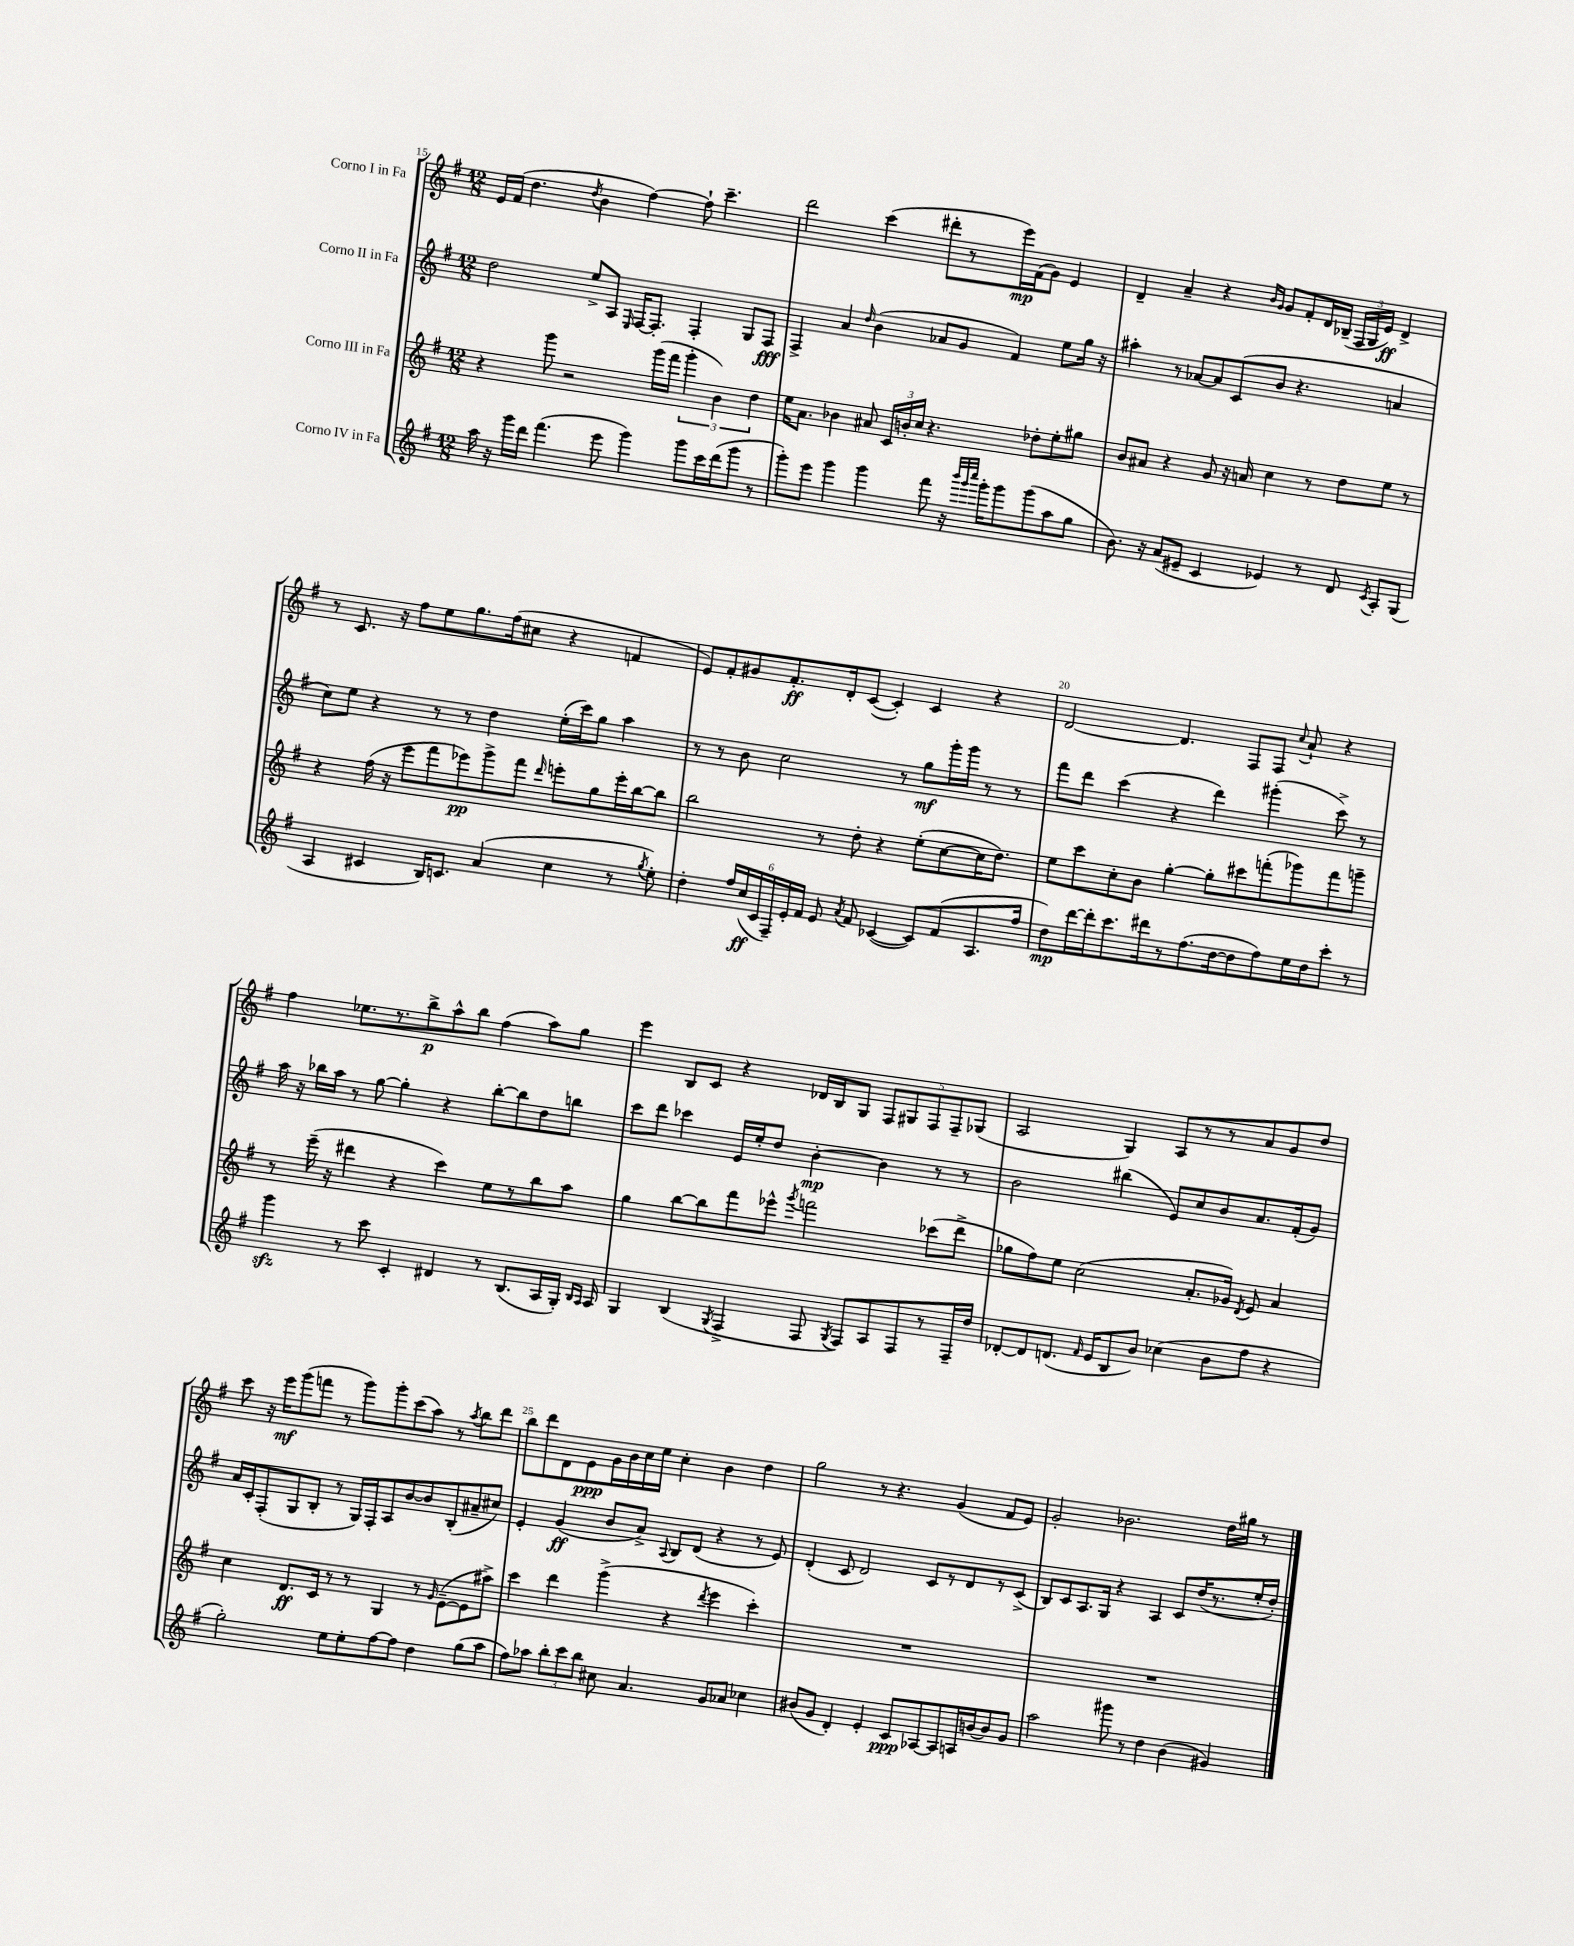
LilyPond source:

<<
\new StaffGroup <<
\new Staff = "s0" \with { instrumentName = "Corno I in Fa" } {
    \clef treble \key g \major \numericTimeSignature \time 12/8
    \autoBeamOff e'16[ fis'16]( d''4. \acciaccatura { d''8 } b'4 fis''4~) fis''8-! c'''4.-- |
    d'''2 c'''4( dis'''8[-. r8 e'''16\mp) fis'16( g'8]) e'4 |
    d'4-- a'4-- r4 \grace { b'16[ g'16] } g'8[ fis'8-. d'16 bes16]--( \tuplet 3/2 { fis16[ g16 e'16]\ff) } d'4-> |
    r8 c'8. r16 fis''8[ e''8 g''8. fis''16( cis''8] r4 f'4 |
    e'8[) fis'8-. gis'8 fis'8.-.\ff d'16-. c'8]~( c'4-.) c'4 r4 |
    d'2~ d'4. fis8[ fis8] \appoggiatura { c''8 } a'8-! r4 |
    fis''4 ees''8.[ r8. b''8->\p a''8-^ b''8] fis''4( a''8[) g''8] |
    e'''4 b8[ c'8] r4 des'16[ b16 g8] \tuplet 5/4 { fis8[ gis8 fis8 fis8-- ges8]( } |
    a2 g4) a8[ r8 r8 a'8 g'8 d''8] |
    c'''8 r16 e'''16[\mf g'''8( f'''8] r8 g'''8[) g'''8-. c'''8( a''8]) r8 \acciaccatura { a''8 } b''8[ d'''8] |
    b''8[ d'''8 d'8 e'8\ppp g'16 b'16 c''16 e''16] c''4-. b'4 d''4 |
    g''2 r8 r4. g'4( fis'8[ e'8]) |
    g'2-. bes'2. d''16[ gis''16] r8 \bar "|." |
}
\new Staff = "s1" \with { instrumentName = "Corno II in Fa" } {
    \clef treble \key g \major \numericTimeSignature \time 12/8
    \autoBeamOff d''2 e''8[-> a8] \grace { e16 } fis16[~ fis8.]-. fis4-. g8[ fis8]\fff |
    fis4-> a'4 \grace { d''16 } b'4( aes'8[ g'8] fis'4) e''8[ g''16] r16 |
    ais''4-. r8 aes'8[~ aes'8 c'8( b'8] r4. a'4 |
    c''8[) e''8] r4 r8 r8 d''4 e''16[-.( c'''16) g''8] a''4 |
    r8 r8 b'8 c''2 r8 g''8[\mf g'''16-. g'''16] r8 r8 |
    fis'''8[ d'''8] c'''4( r4 d'''4) gis'''4-.( c'''8->) r8 |
    a''16 r16 bes''16[ a''16] r8 g''8~ g''4-. r4 bes''8[~-. bes''8 d''8 b''8] |
    c'''8[ d'''8] ces'''4 e'16[ e''16-. d''8] b'4~-.\mp b'4 r8 r8 |
    b'2 bis''4( e'8[) c''8 b'8 a'8. fis'16-.( g'8]) |
    a'16[ c'16-. fis8-.( g8 b8]-. r8 g16[) fis16-. a8 b'8~ b'8 b8-.( ais'8-- cis''8]) |
    e'4-. g'4\ff( b'8[ a'8]->) \appoggiatura { a8 } b8[ d'8]( r4 r8 e'8) |
    d'4-.( c'8 d'2) c'8[ r8 d'8 r8 c'8]->( |
    b8[) c'8 a8. g16] r4 a4 c'8[ d''16( r8. e''16-. d''16]-.) \bar "|." |
}
\new Staff = "s2" \with { instrumentName = "Corno III in Fa" } {
    \clef treble \key g \major \numericTimeSignature \time 12/8
    \autoBeamOff r4 g'''8 r2 g'''16[( fis'''16] \tuplet 3/2 { g'''4-. b'4) d''4 } |
    e''16[ a'8.] bes'4 ais'8 \tuplet 3/2 { c'16[ b'16-. c''16] } r4. des''8[-. e''8-. gis''8] |
    b'8[ ais'8] r4 g'8 r16 a'16 c''4 r8 d''8[ e''8] r8 |
    r4 fis''16( r16 e'''8[ fis'''8 ees'''8\pp) g'''8-> fis'''8] \grace { d'''16 } e'''8[-. g''8 e'''16-. b''16~ b''8] |
    b''2 r8 d''8-. r4 e''8[-.( c''8~ c''16 d''8.]) |
    e''8[ c'''8 c''8-. b'8] g''4~-. g''8[-. cis'''8 f'''8-.( ges'''8) f'''8 g'''8]-- |
    r8 e'''16--( r16 dis'''4 r4 c'''4) e''8[ r8 b''8 a''8] |
    g''4 b''8[~ b''8 fis'''8 ees'''8]-^ \acciaccatura { g'''8 } f'''2 ces'''8[( d'''8]-> |
    ges''8[ fis''8) e''8] c''2( a'8.[-. ges'16]) \acciaccatura { d'8 } e'8 a'4 |
    c''4 d'8.[\ff c'16] r8 r8 g4 r8 \grace { g'16 } e'8[~--( e'8 ais''8]->) |
    c'''4 d'''4 g'''4->( r4 \acciaccatura { d'''8 } e'''4 c'''4-.) |
    R1. |
    R1. \bar "|." |
}
\new Staff = "s3" \with { instrumentName = "Corno IV in Fa" } {
    \clef treble \key g \major \numericTimeSignature \time 12/8
    \autoBeamOff a''16 r16 g'''16[ d'''16] fis'''4.( e'''8 g'''4) g'''8[ c'''16 d'''16( g'''8] r8 |
    g'''8[-.) e'''8] g'''4 g'''4 fis'''8 r16 \grace { b'''32[ g'''32 c''''32] } g'''16[-. g'''8 g'''8( a''8 g''8] |
    b'8.) r16 a'8[( eis'8]-- c'4 ees'4) r8 d'8 \acciaccatura { c'8 } a8[-. g8]( |
    a4 cis'4 b16[) c'8.] a'4( c''4 r8 \acciaccatura { g''8 } e''8-.) |
    d''4-. \tuplet 6/4 { fis''16[ c''16\ff( c'16 fis16--) e'16-. fis'16] } e'8 \acciaccatura { a'8 } fis'8 ces'4~( ces'8[) fis'8( a8. fis''16] |
    d''8[\mp) d'''16~ d'''16-. c'''8. dis'''16 r8 fis''8.( d''16~ d''8 fis''8) e''16 d''16 c'''8]-. r8 |
    g'''4\sfz r8 c'''8 c'4-. dis'4 r8 b8.[( a16 g16]-.) \grace { b16[ a16] } a16 |
    g4 b4( \acciaccatura { g8 } fis4-> fis8 \acciaccatura { g8 } fis8[) a8 fis8 r8 fis16-- d''16] |
    des'8[~-. des'8 d'8.]( \grace { fis'16 } e'16[ b8 b'8]) ces''4( b'8[ fis''8] r4 |
    g''2-.) e''8[ e''8-. fis''8~ fis''8] d''4 g''8[( a''8] |
    fis''8[) aes''8] \tuplet 3/2 { b''8[-. c'''8 b''8] } cis''8 a'4. g'8[ aes'8] ces''4 |
    bis'8[( g'8] d'4-.) e'4-. c'8[\ppp aes8~ aes8 a16 b'16~ b'8 g'8] |
    a''2 gis'''8 r8 d''4 b'4( gis'4) \bar "|." |
}
>>
>>
\layout { \context { \Score currentBarNumber = #15 \override BarNumber.break-visibility = ##(#f #t #t) barNumberVisibility = #(every-nth-bar-number-visible 5) } }
